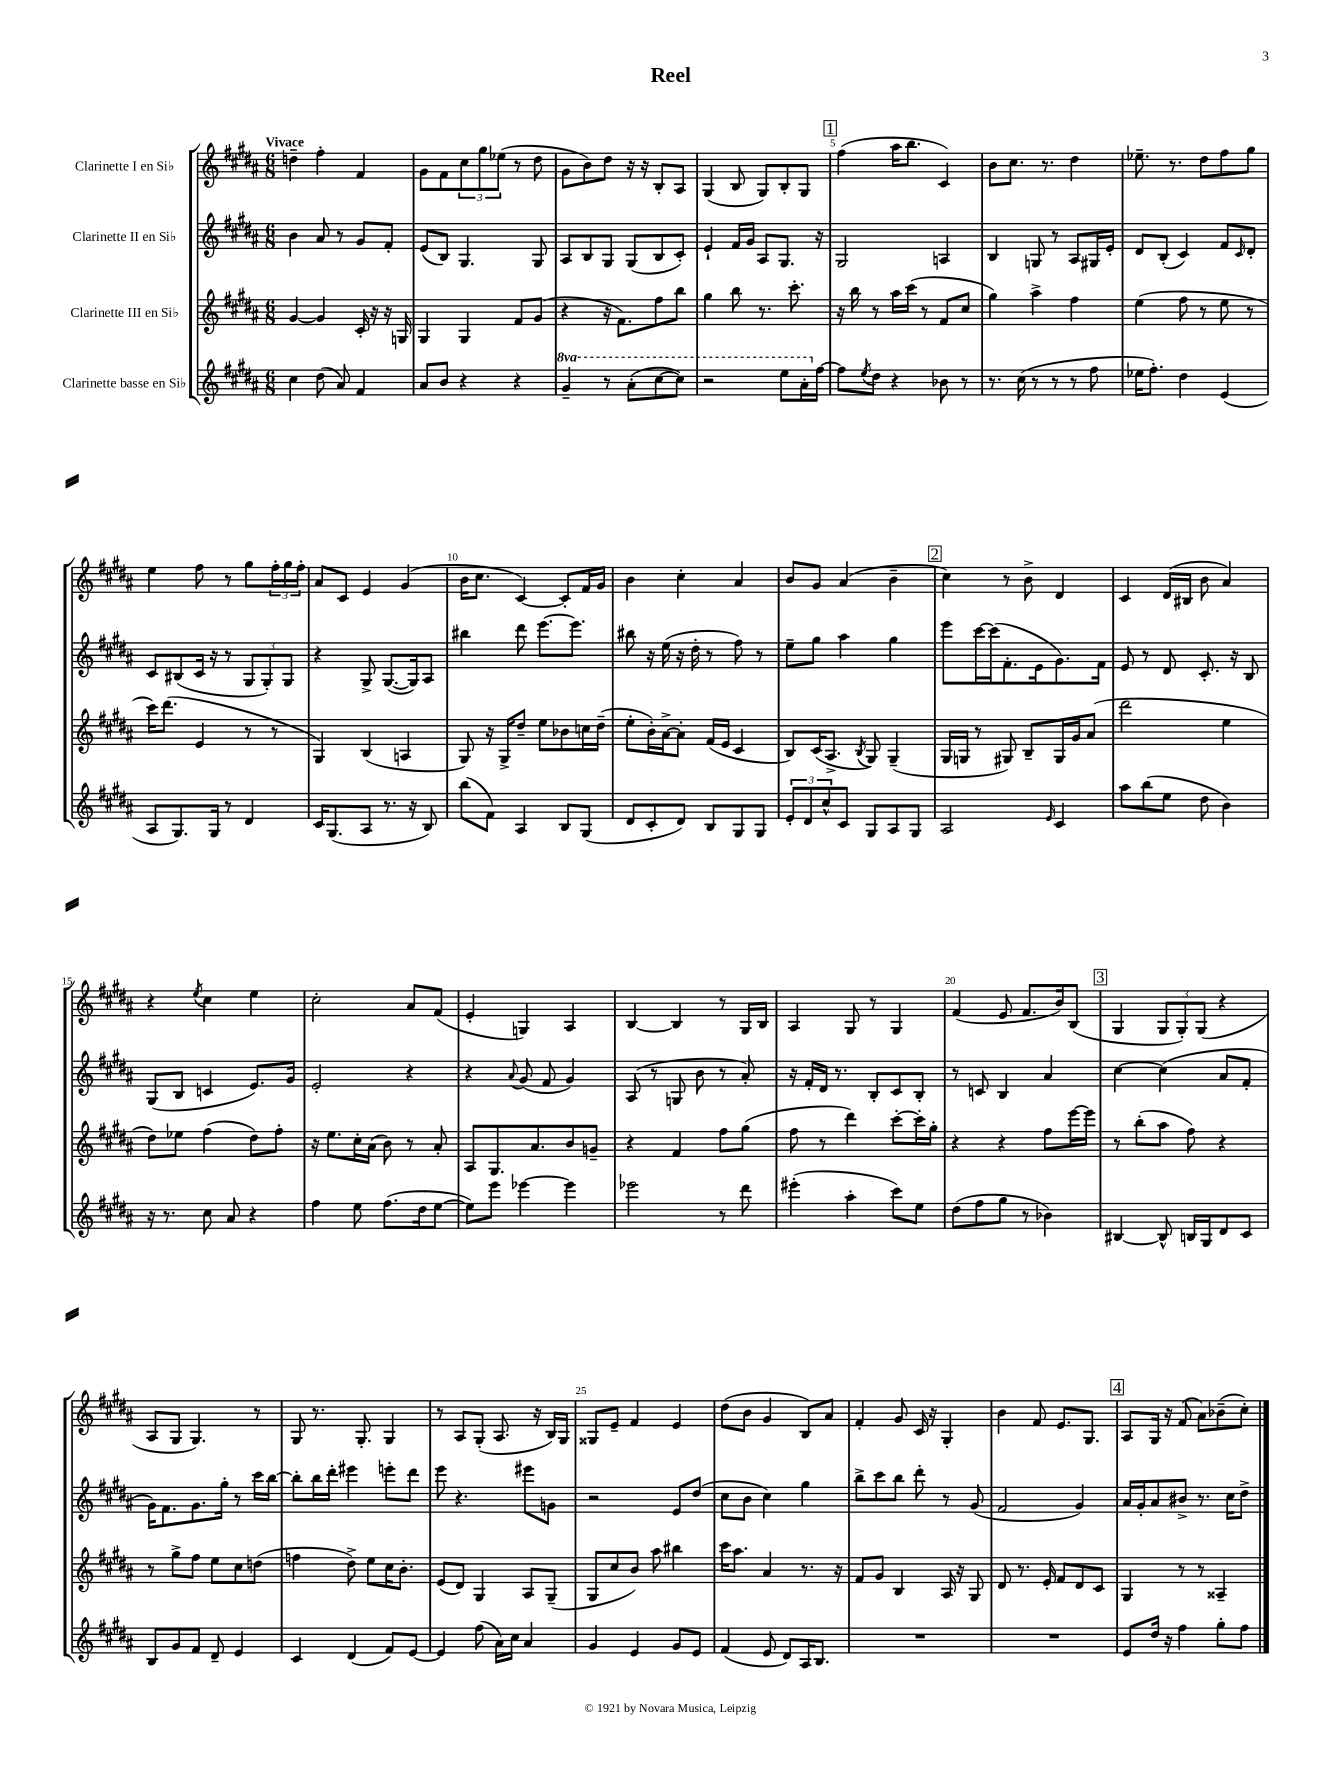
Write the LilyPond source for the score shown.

\header { title = "Reel" }
<<
\new StaffGroup <<
\new Staff = "s0" \with { instrumentName = "Clarinette I en Sib" } {
    \clef treble \key b \major \numericTimeSignature \time 6/8 \tempo "Vivace"
    d''4-- fis''4-. fis'4 |
    gis'8 fis'8 \tuplet 3/2 { cis''8 gis''8 ees''8( } r8 dis''8 |
    gis'8 b'8) dis''8 r16 r16 b8-. ais8 |
    gis4( b8 gis8) b8-. gis8 |
    \mark \markup { \box "1" } fis''4( ais''16 b''8. cis'4) |
    b'8 cis''8. r8. dis''4 |
    ees''8.-- r8. dis''8 fis''8 gis''8 |
    e''4 fis''8 r8 gis''8 \tuplet 3/2 { fis''16-. gis''16 fis''16-. } |
    ais'8 cis'8 e'4 gis'4( |
    b'16 cis''8. cis'4~) cis'8-. fis'16 gis'16 |
    b'4 cis''4-. ais'4 |
    b'8 gis'8 ais'4( b'4-- |
    \mark \markup { \box "2" } cis''4) r8 b'8-> dis'4 |
    cis'4 dis'16( bis16 b'8 ais'4) |
    r4 \acciaccatura { e''8 } cis''4 e''4 |
    cis''2-. ais'8 fis'8( |
    e'4-. g4) ais4 |
    b4~ b4 r8 gis16 b16 |
    ais4 gis8 r8 gis4 |
    fis'4( e'8 fis'8. b'16) b8( |
    \mark \markup { \box "3" } gis4 \tuplet 3/2 { gis8 gis8-.) gis8( } r4 |
    ais8 gis8 gis4.) r8 |
    gis8 r8. gis8.-. gis4 |
    r8 ais8 gis8-.( ais8. r16 b16) gis16 |
    gisis8 e'8-- fis'4 e'4 |
    dis''8( b'8 gis'4 b8) ais'8 |
    fis'4-. gis'8 cis'16 r16 gis4-. |
    b'4 fis'8 e'8. gis8. |
    \mark \markup { \box "4" } ais8 gis16 r16 fis'8( ais'8) bes'8--( cis''8-.) \bar "|." |
}
\new Staff = "s1" \with { instrumentName = "Clarinette II en Sib" } {
    \clef treble \key b \major \numericTimeSignature \time 6/8
    b'4 ais'8 r8 gis'8 fis'8-. |
    e'8( b8) gis4. gis8 |
    ais8 b8 gis8 gis8( b8 cis'8-.) |
    e'4-! fis'16 gis'16 ais8 gis8. r16 |
    \mark \markup { \box "1" } gis2 a4 |
    b4 g8 r8 ais8 gis16 e'16-. |
    dis'8 b8-.( cis'4) fis'8 \grace { cis'16 } dis'8-. |
    cis'8 bis8( cis'16 r16 r8 \tuplet 3/2 { gis8 gis8-.) gis8 } |
    r4 gis8-> gis8.~( gis16) ais8 |
    bis''4 dis'''8 e'''8.~ e'''8. |
    bis''8 r16 e''16( r16 dis''16-. r8 fis''8) r8 |
    e''8-- gis''8 ais''4 gis''4 |
    \mark \markup { \box "2" } e'''8 cis'''16~ cis'''16( fis'8.-. e'16 gis'8.) fis'16 |
    e'8 r8 dis'8 cis'8.-. r16 b8 |
    gis8( b8 c'4 e'8.) gis'16 |
    e'2-. r4 |
    r4 \appoggiatura { ais'8 } gis'8( fis'8 gis'4) |
    ais8( r8 g8 b'8 r8 ais'8-.) |
    r16 fis'16-. dis'16 r8. b8-. cis'8 b8-. |
    r8 c'8 b4 ais'4 |
    \mark \markup { \box "3" } cis''4~ cis''4( ais'8 fis'8-. |
    gis'16) fis'8. gis'8. gis''16-. r8 cis'''16 b''16~ |
    b''8-. b''16 dis'''16-. eis'''4 e'''8-. dis'''8 |
    e'''8 r4. eis'''8 g'8 |
    r2 e'8 dis''8( |
    cis''8 b'8 cis''4) gis''4 |
    b''8-> cis'''8 b''8 dis'''8-. r8 gis'8( |
    fis'2 gis'4) |
    \mark \markup { \box "4" } ais'16 gis'16-. ais'8 bis'8-> r8. cis''16 dis''8-> \bar "|." |
}
\new Staff = "s2" \with { instrumentName = "Clarinette III en Sib" } {
    \clef treble \key b \major \numericTimeSignature \time 6/8
    gis'4~ gis'4 cis'16-. r16 r16 g16 |
    gis4 gis4 fis'8 gis'8( |
    r4 r16 fis'8.) fis''8 b''8 |
    gis''4 b''8 r8. cis'''8.-. |
    \mark \markup { \box "1" } r16 b''16 r8 ais''16 cis'''16( r8 fis'8 cis''8 |
    gis''4) ais''4-> fis''4 |
    e''4( fis''8 r8 e''8 r8 |
    cis'''16) dis'''8.( e'4 r8 r8 |
    gis4) b4( a4 |
    gis8) r16 gis16-> dis''8-- e''8 bes'8 c''16 dis''16--( |
    e''8-. b'16-.) ais'16~-> ais'8-. fis'16( e'16 cis'4 |
    b8) cis'16( ais8.-> \acciaccatura { b8 } gis8) gis4--( |
    \mark \markup { \box "2" } gis16 g16 r8 gis8) b8-- gis16 gis'16 ais'8( |
    dis'''2 e''4 |
    dis''8) ees''8 fis''4( dis''8) fis''8-. |
    r16 e''8. cis''16-. ais'16( b'8) r8 ais'8-. |
    ais8 gis8. ais'8. b'8 g'8-- |
    r4 fis'4 fis''8 gis''8( |
    fis''8 r8 dis'''4) cis'''8~-. cis'''16-. gis''16-. |
    r4 r4 fis''8 e'''16~ e'''16 |
    \mark \markup { \box "3" } r8 b''8-.( ais''8 fis''8) r4 |
    r8 gis''8-> fis''8 e''8 cis''8 d''8( |
    f''4 dis''8->) e''8 cis''16 b'8.-. |
    e'8( dis'8) gis4 ais8 gis8--( |
    gis8 cis''8 b'8) ais''8 bis''4 |
    cis'''16 ais''8. ais'4 r8. r16 |
    fis'8 gis'8 b4 ais16 r16 gis8 |
    dis'8 r8. e'16-. fis'8 dis'8 cis'8 |
    \mark \markup { \box "4" } gis4 r8 r8 aisis4-- \bar "|." |
}
\new Staff = "s3" \with { instrumentName = "Clarinette basse en Sib" } {
    \clef treble \key b \major \numericTimeSignature \time 6/8 \set Staff.ottavationMarkups = #ottavation-simple-ordinals
    cis''4 dis''8( ais'8) fis'4 |
    ais'8 b'8 r4 r4 |
    \ottava #1 gis''4-- r8 ais''8-.( cis'''8~ cis'''8) |
    r2 e'''8 ais''16-. \ottava #0 fis''16~ |
    \mark \markup { \box "1" } fis''8 \acciaccatura { e''8 } dis''8 r4 bes'8 r8 |
    r8. cis''16( r8 r8 r8 fis''8 |
    ees''16 fis''8.-.) dis''4 e'4( |
    ais8 gis8.) gis16 r8 dis'4 |
    cis'16 gis8.( ais8 r8. r16 b8) |
    b''8( fis'8) ais4 b8 gis8( |
    dis'8 cis'8-. dis'8) b8 gis8 gis8 |
    \tuplet 3/2 { e'8-. dis'8 cis''8-^ } cis'8 gis8 ais8 gis8 |
    \mark \markup { \box "2" } ais2 \grace { e'16 } cis'4 |
    ais''8 b''8( e''8 dis''8 b'4) |
    r16 r8. cis''8 ais'8 r4 |
    fis''4 e''8 fis''8.( dis''16 e''8~ |
    e''8) e'''8 ees'''4~ ees'''4 |
    ees'''2 r8 dis'''8 |
    eis'''4-.( ais''4-. cis'''8) e''8 |
    dis''8( fis''8 gis''8 r8 bes'4) |
    \mark \markup { \box "3" } bis4~ bis8-^ b16 gis16 dis'8 cis'8 |
    b8 gis'8 fis'8 dis'8-- e'4 |
    cis'4 dis'4( fis'8) e'8~ |
    e'4 fis''8( ais'16) cis''16 ais'4 |
    gis'4 e'4 gis'8 e'8 |
    fis'4( e'8 dis'8) ais16 b8. |
    R2. |
    R2. |
    \mark \markup { \box "4" } e'8 dis''16 r16 fis''4 gis''8-. fis''8 \bar "|." |
}
>>
>>
\layout { \context { \Score \override BarNumber.break-visibility = ##(#f #t #t) barNumberVisibility = #(every-nth-bar-number-visible 5) } }
